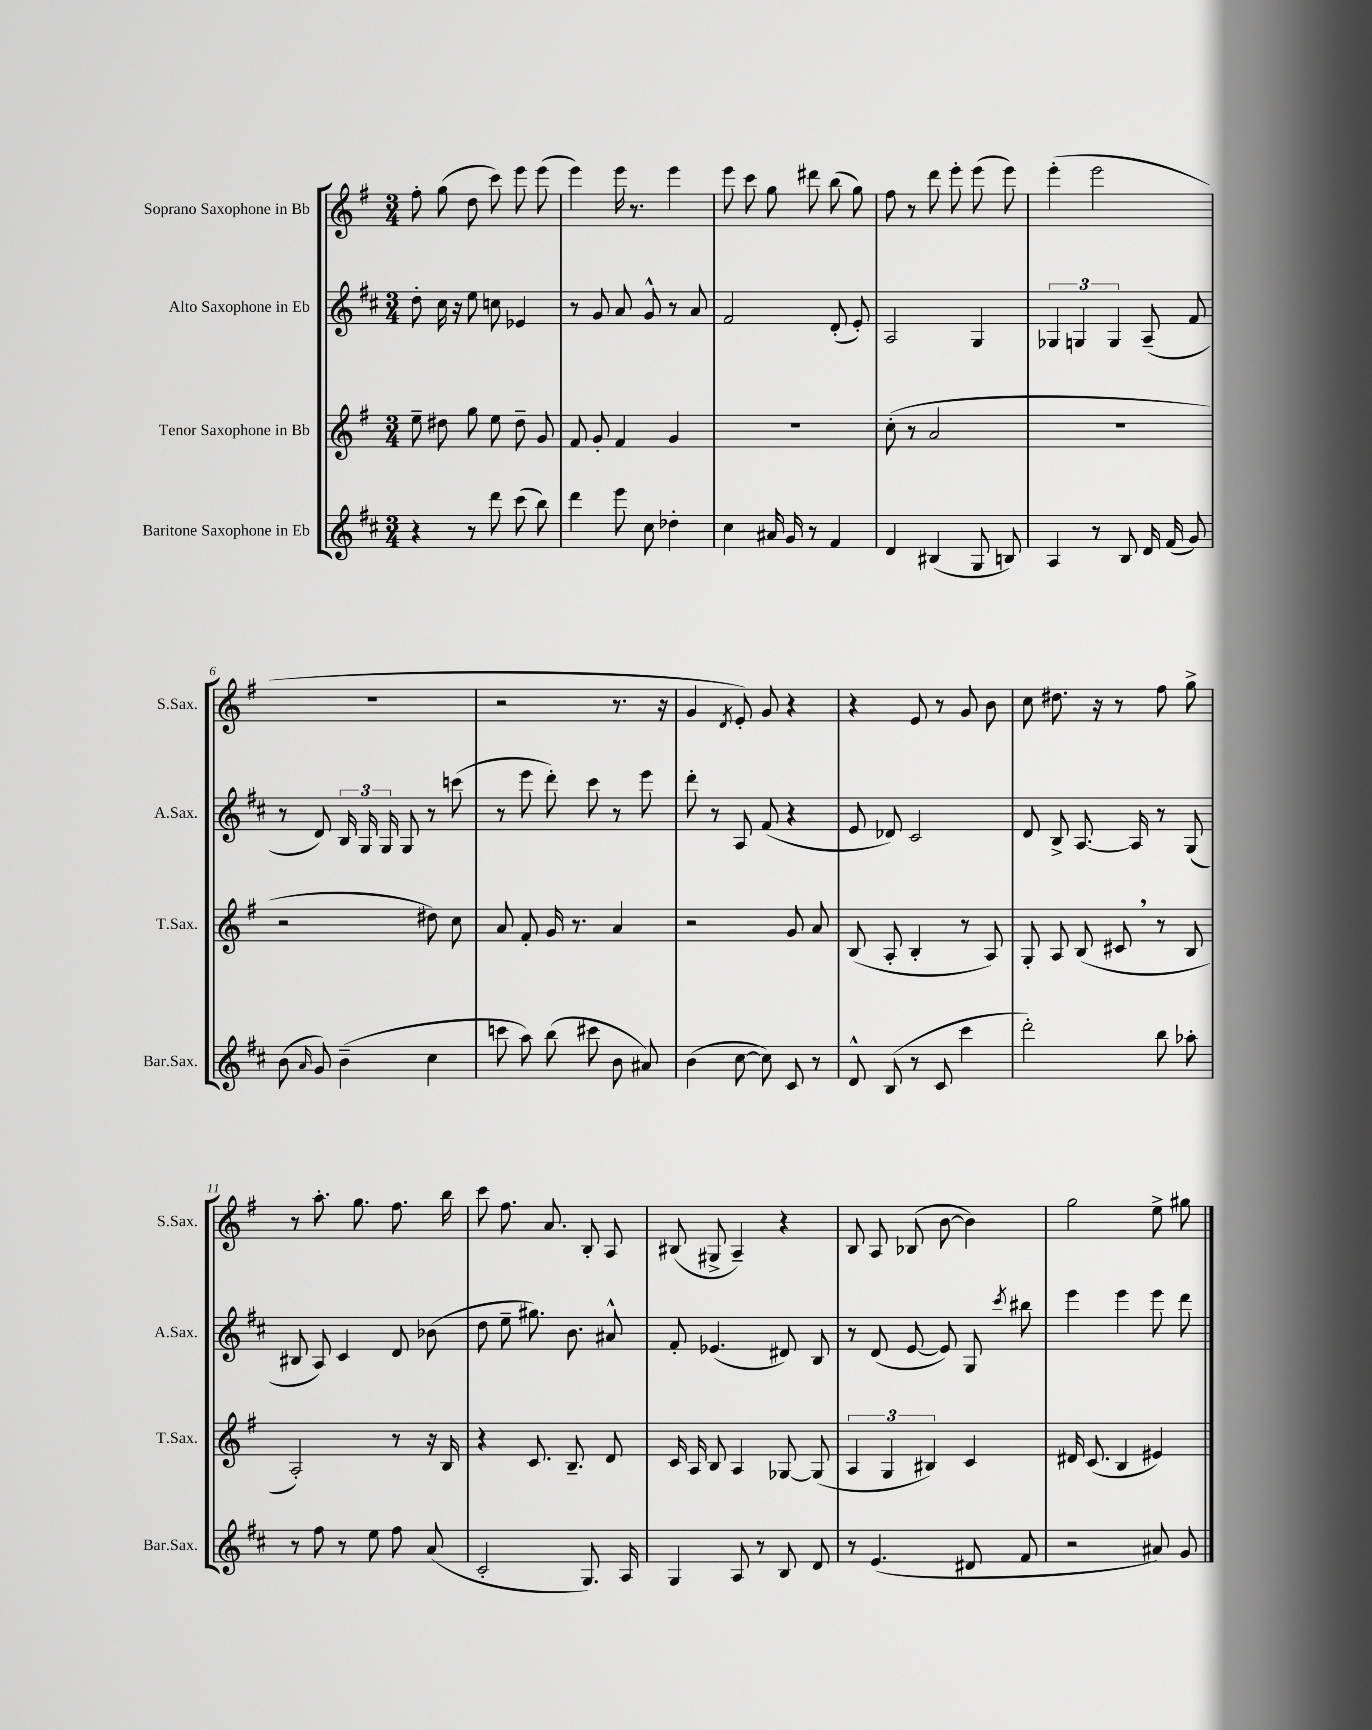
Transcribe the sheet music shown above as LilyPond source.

<<
\new StaffGroup <<
\new Staff = "s0" \with { instrumentName = "Soprano Saxophone in Bb" shortInstrumentName = "S.Sax." } {
    \clef treble \key g \major \numericTimeSignature \time 3/4
    \autoBeamOff fis''8-. g''8( d''8 c'''8) e'''8 e'''8( |
    e'''4) e'''16 r8. e'''4 |
    e'''8 c'''8 g''8 dis'''8 b''8( g''8) |
    fis''8 r8 d'''8 e'''8-. e'''8( e'''8) |
    e'''4-.( e'''2 |
    R2. |
    r2 r8. r16 |
    g'4 \acciaccatura { d'8 } e'8-.) g'8 r4 |
    r4 e'8 r8 g'8 b'8 |
    c''8 dis''8. r16 r8 fis''8 g''8-> |
    r8 a''8.-. g''8. fis''8. b''16 |
    c'''8 fis''8. a'8. b8-. a8 |
    bis8( gis8-> a4--) r4 |
    b8 a8 bes8( b'8~ b'4) |
    g''2 e''8-> gis''8 \bar "|." |
}
\new Staff = "s1" \with { instrumentName = "Alto Saxophone in Eb" shortInstrumentName = "A.Sax." } {
    \clef treble \key d \major \numericTimeSignature \time 3/4
    \autoBeamOff d''8-. cis''16 r16 e''8 c''8 ees'4 |
    r8 g'8 a'8 g'8-^ r8 a'8 |
    fis'2 d'8-.( e'8-.) |
    a2 g4 |
    \tuplet 3/2 { ges4 g4 g4 } a8--( fis'8 |
    r8 d'8) \tuplet 3/2 { b16 g16 g16 } g8 r8 c'''8( |
    r8 e'''8 d'''8-.) cis'''8 r8 e'''8 |
    d'''8-. r8 a8 fis'8( r4 |
    e'8 des'8) cis'2 |
    d'8 b8-> a8.~ a16 r8 g8( |
    bis8 a8) cis'4 d'8 bes'8( |
    d''8 e''8-- gis''8.) b'8. ais'8-^ |
    fis'8-. ees'4.( dis'8) b8 |
    r8 d'8( e'8~ e'8) g8 \acciaccatura { cis'''8 } bis''8 |
    e'''4 e'''4 e'''8 d'''8 \bar "|." |
}
\new Staff = "s2" \with { instrumentName = "Tenor Saxophone in Bb" shortInstrumentName = "T.Sax." } {
    \clef treble \key g \major \numericTimeSignature \time 3/4
    \autoBeamOff e''8-- dis''8 g''8 e''8 dis''8-- g'8 |
    fis'8 g'8-. fis'4 g'4 |
    R2. |
    c''8-.( r8 a'2 |
    R2. |
    r2 dis''8) c''8 |
    a'8 fis'8-. g'16 r8. a'4 |
    r2 g'8 a'8 |
    b8( a8-. b4-. r8 a8) |
    g8-. a8 b8( cis'8 \breathe r8 b8 |
    a2-.) r8 r16 b16 |
    r4 c'8. b8.-- d'8 |
    c'16 a16 b8 a4 ges8~ ges8( |
    \tuplet 3/2 { a4 g4 bis4) } c'4 |
    dis'16 c'8.( b4 eis'4) \bar "|." |
}
\new Staff = "s3" \with { instrumentName = "Baritone Saxophone in Eb" shortInstrumentName = "Bar.Sax." } {
    \clef treble \key d \major \numericTimeSignature \time 3/4
    \autoBeamOff r4 r8 d'''8 cis'''8( b''8) |
    d'''4 e'''8 cis''8 des''4-. |
    cis''4 ais'16 g'16 r8 fis'4 |
    d'4 bis4( g8 b8) |
    a4 r8 b8 d'16 fis'16( g'8) |
    b'8( \grace { a'16 } g'8) b'4--( cis''4 |
    c'''8 a''8) b''8( cis'''8 b'8 ais'8) |
    b'4( cis''8~ cis''8) cis'8 r8 |
    d'8-^ b8( r8 cis'8 cis'''4 |
    d'''2-.) b''8 aes''8-. |
    r8 fis''8 r8 e''8 fis''8 a'8( |
    cis'2-. g8.) a16 |
    g4 a8 r8 b8 d'8 |
    r8 e'4.( dis'8 fis'8 |
    r2 ais'8) g'8 \bar "|." |
}
>>
>>
